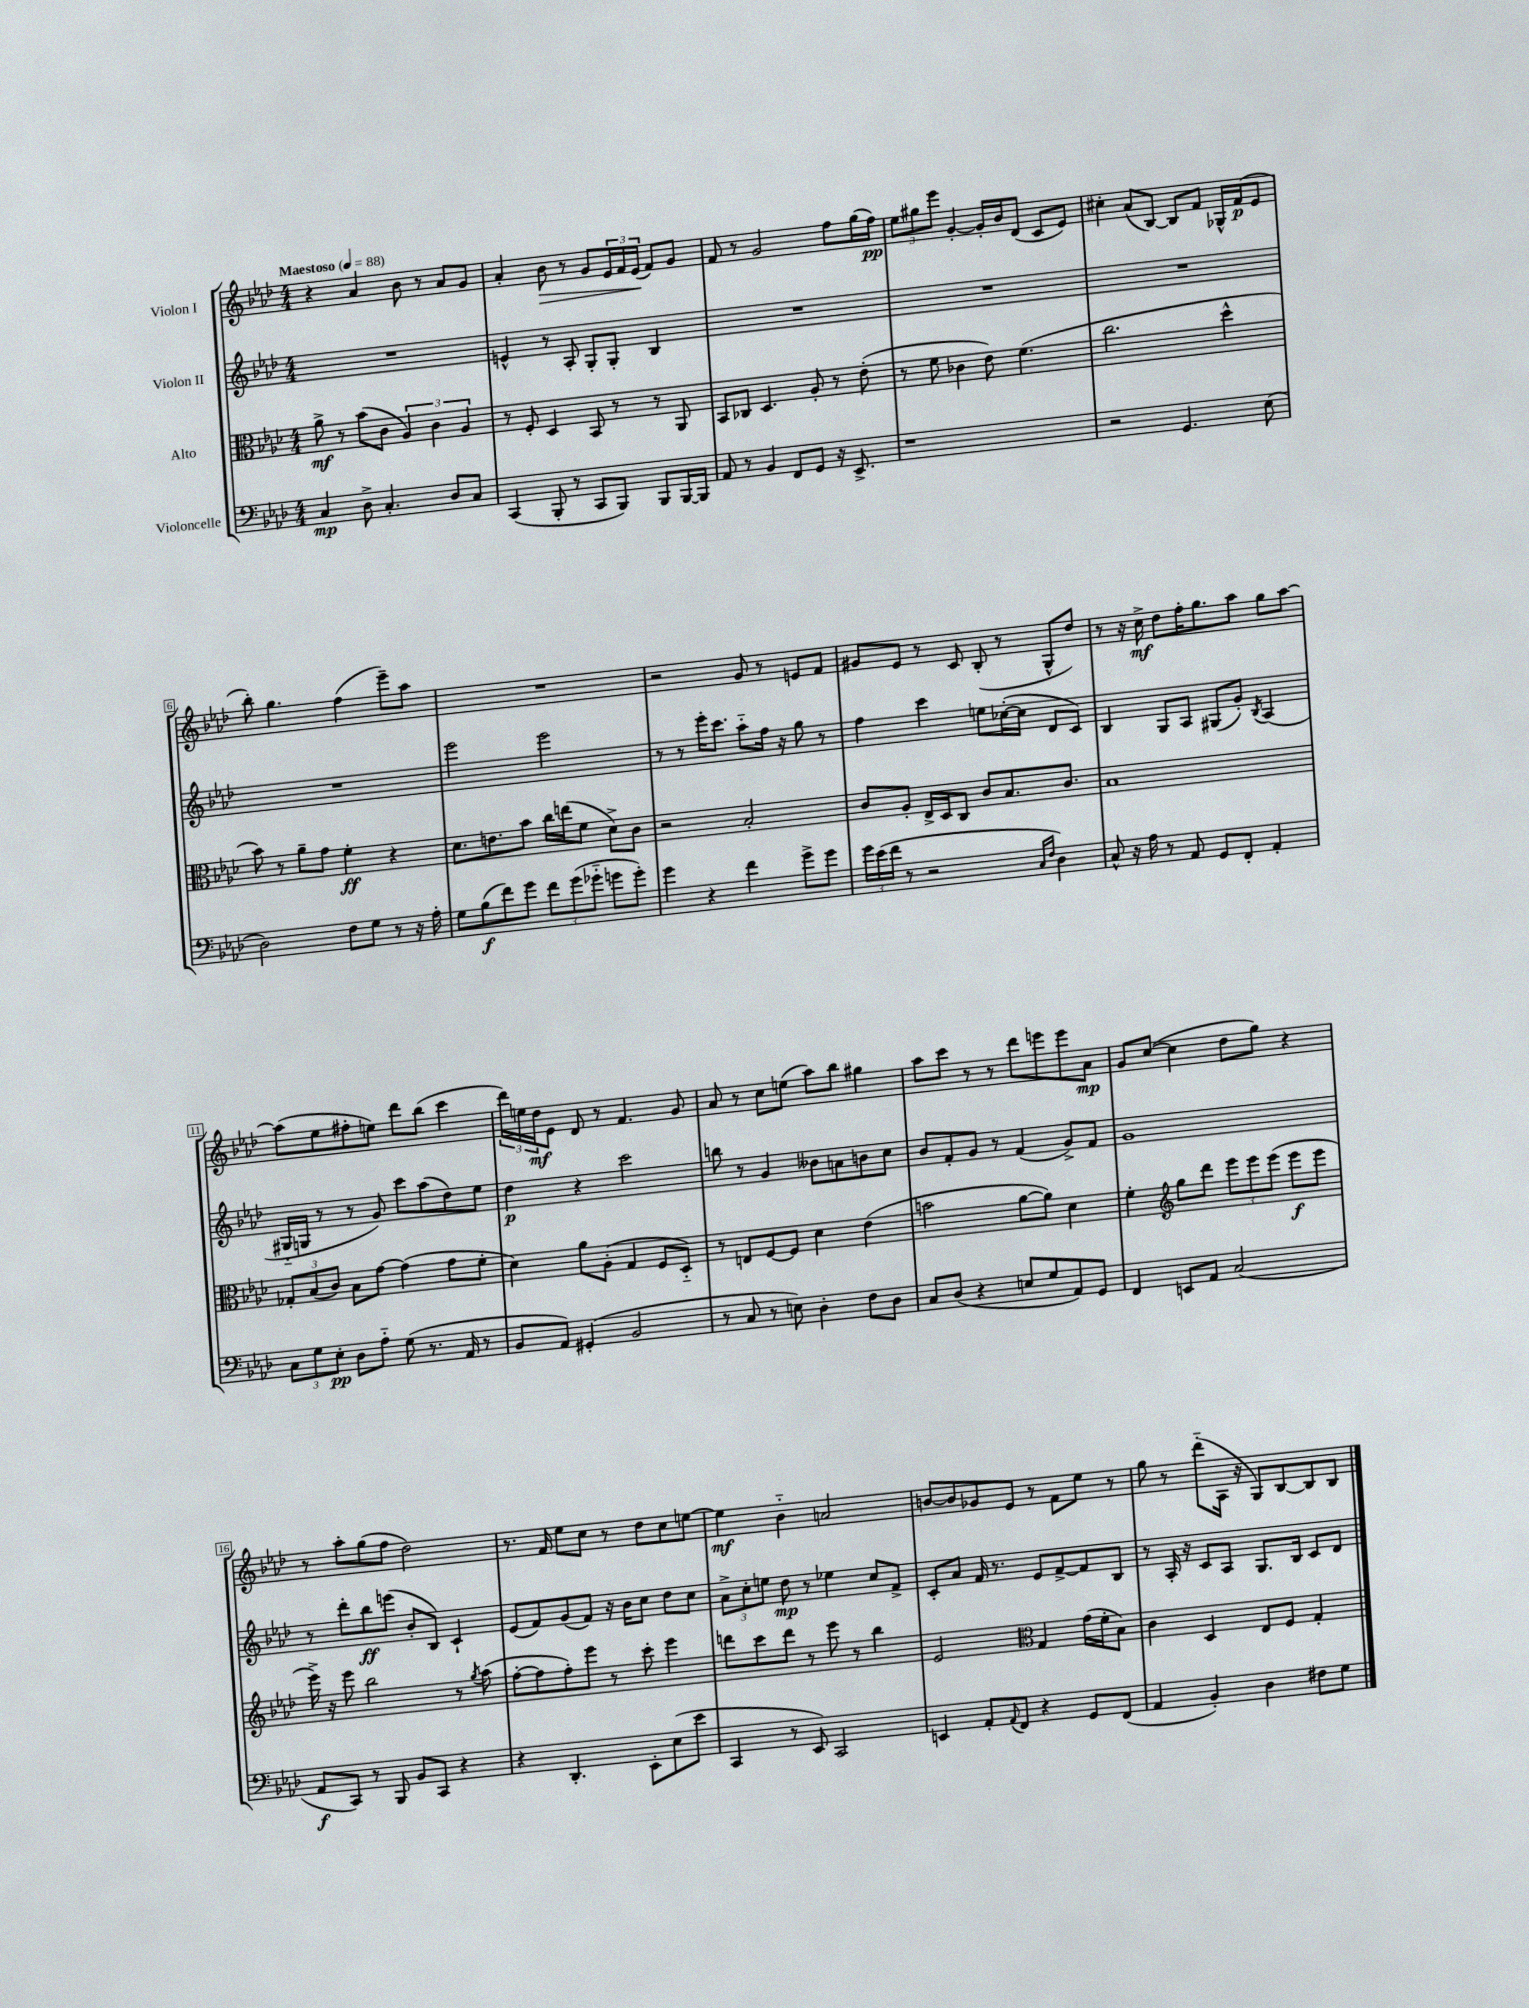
<<
\new StaffGroup <<
\new Staff = "s0" \with { instrumentName = "Violon I" } {
    \clef treble \key aes \major \numericTimeSignature \time 4/4 \tempo "Maestoso" 4 = 88
    r4 aes'4 bes'8 r8 aes'8 g'8 |
    aes'4-. bes'8\> r8 g'8 \tuplet 3/2 { ees'16 f'16 ees'16\!( } f'8) g'8 |
    f'8 r8 g'2 f''8 g''16( f''16\pp) |
    \tuplet 3/2 { ees''8 gis''8 ees'''8 } g'4~-. g'16-. bes'16 des'8( c'8 ees'8) |
    cis''4-. aes'8( bes8~) bes8 f'8 ges16-^ f'16\p( ees'8 |
    bes''8-.) g''4. f''4( ees'''8--) aes''8 |
    R1 |
    r2 g'8 r8 e'8 f'8 |
    gis'8 ees'8 r8 c'8 bes8-.( r8 g8-^ des''8) |
    r8 r16 c''16->\mf des''8 f''16-. g''8. aes''8 g''8 aes''8~ |
    aes''8( ees''8 fis''8-. e''8) des'''8 bes''8( c'''4 |
    \tuplet 3/2 { des'''16) e''16 des''16\mf } ees'8 des'8 r8 f'4. g'8 |
    aes'8 r8 c''8 e''8( aes''8) bes''8 gis''4 |
    aes''8 c'''8 r8 r8 des'''8 e'''8 e'''8 aes'8\mp |
    g'8 c''8~( c''4 des''8 g''8) r4 |
    r8 aes''8-. g''8( f''8 des''2) |
    r8. f'16 ees''8 c''8 r8 des''8 c''8 e''8~ |
    e''4\mf bes'4-_ a'2 |
    b'8~ b'8 ges'8 ees'8 r8 f'8 ees''8 r8 |
    g''8 r8 des'''8-_( aes16 r16 g8) bes8~ bes8 bes8 \bar "|." |
}
\new Staff = "s1" \with { instrumentName = "Violon II" } {
    \clef treble \key aes \major \numericTimeSignature \time 4/4
    R1 |
    e'4-^ r8 aes8-. g8-. g8-. bes4 |
    R1 |
    R1 |
    R1 |
    R1 |
    ees'''2 ees'''2 |
    r8 r8 ees'''16-. c'''8. aes''8-_ f''16 r16 g''8 r8 |
    f''4 c'''4 e''8 ces''16~-.( ces''16 des'8 c'8) |
    bes4 g8 aes8 gis8( g'8-.) \acciaccatura { bes8 } aes4( |
    gis16-_ g16 r8 r8 g'8) c'''8 aes''8( des''8) ees''8 |
    des''4\p r4 c'''2 |
    b''8 r8 g'4 beses'8 a'8 b'8 c''8 |
    bes'8 f'8-. g'8 r8 f'4( g'8->) f'8 |
    g'1 |
    r8 des'''8-. bes''8\ff e'''8( bes'8-. bes8) c'4-! |
    ees'8( f'8) g'8( f'8) r16 bes'16 c''8 des''8 c''8 |
    \tuplet 3/2 { aes'8-> c''8-. e''8 } des''8\mp r8 ees''4 c''8 f'8-> |
    c'8-. aes'8 f'16 r8. ees'8 f'8~-> f'8 bes8 |
    r8 aes16-. r16 c'8 aes8 g8. bes16 c'8 des'8 \bar "|." |
}
\new Staff = "s2" \with { instrumentName = "Alto" } {
    \clef alto \key aes \major \numericTimeSignature \time 4/4
    aes'8->\mf r8 bes'8( c'8 \tuplet 3/2 { aes4) c'4 aes4 } |
    r8 f8-. des4 bes,8 r8 r8 aes,8 |
    bes,8 ces8 des4. aes8-. r8 ees'8-.( |
    r8 f'8 ces'4 ees'8) f'4.( |
    c''2. des''4-^ |
    bes'8) r8 aes'8-- g'8 f'4-.\ff r4 |
    des'8. e'8. bes'8 c''16 e''16( f'8 des'8->) c'8 |
    r2 bes2-. |
    c'8 aes8-. ees16-> des16 c8 c'8 bes8. c'8. |
    bes1 |
    \tuplet 3/2 { ges8-. bes8( c'8) } bes8 g'8~ g'4( g'8 f'8-. |
    des'4) aes'8 aes8-.( g4 f8 des8-_) |
    r8 e8 f8~ f8 des'4 ees'4( |
    b'2 aes'8~ aes'8) des'4 |
    f'4-. \clef treble g''8 des'''8 \tuplet 3/2 { ees'''8 ees'''8 ees'''8( } ees'''8\f ees'''8 |
    ees'''16->) r16 ees'''8 bes''2 r8 \acciaccatura { g''8 } aes''8( |
    f''8~-. f''8 f''8-.) ees'''8 r8 c'''8-. ees'''4 |
    d'''8 c'''8 d'''8 r8 ees'''8 r8 bes''4 |
    ees'2 \clef alto g4 g'16( f'16-. bes8) |
    c'4 des4 ees8 f8 g4-. \bar "|." |
}
\new Staff = "s3" \with { instrumentName = "Violoncelle" } {
    \clef bass \key aes \major \numericTimeSignature \time 4/4
    c4\mp des8-> c4.-. des8 c8 |
    c,4( bes,,8-. r8 c,8 bes,,8) bes,,8 bes,,16~ bes,,16 |
    aes,8 r8 bes,4 f,8 g,8 r16 ees,8.-> |
    r1 |
    r2 g,4. ees8( |
    des2) f8 g8 r8 r16 aes16-. |
    g8 bes8\f( f'8) g'8 \tuplet 3/2 { f'8 g'8( ges'8-_ } g'8 g'8-.) |
    g'4 r4 f'4 g'8-> g'8 |
    \tuplet 3/2 { g'16 ees'16( f'16 } r8 r2 \grace { c16 f16 } des4) |
    c8-^ r16 aes16 r8 aes,8 g,8 f,8-. aes,4-. |
    \tuplet 3/2 { c8 g8 ees8-.\pp } des8 aes8-_ g8( r8. aes,16 r8 |
    bes,8 aes,8) gis,4-.( bes,2 |
    r8 c8 r8 e8) des4-. f8 des8 |
    c8 des8( r4 e8 g8 aes,8) g,8 |
    f,4 e,8 aes,8 c2( |
    aes,8\f c,8) r8 bes,,8 bes,8 c,8 r4 |
    r4 des,4.-. ees,8-. ees8( ees'8 |
    c,4 r8 ees,8) c,2 |
    e,4 aes,8-. \appoggiatura { aes,8 } f,8 r4 g,8 f,8( |
    aes,4 bes,4-.) des4 fis8 g8 \bar "|." |
}
>>
>>
\layout { \context { \Score \override BarNumber.stencil = #(make-stencil-boxer 0.1 0.3 ly:text-interface::print) } }
